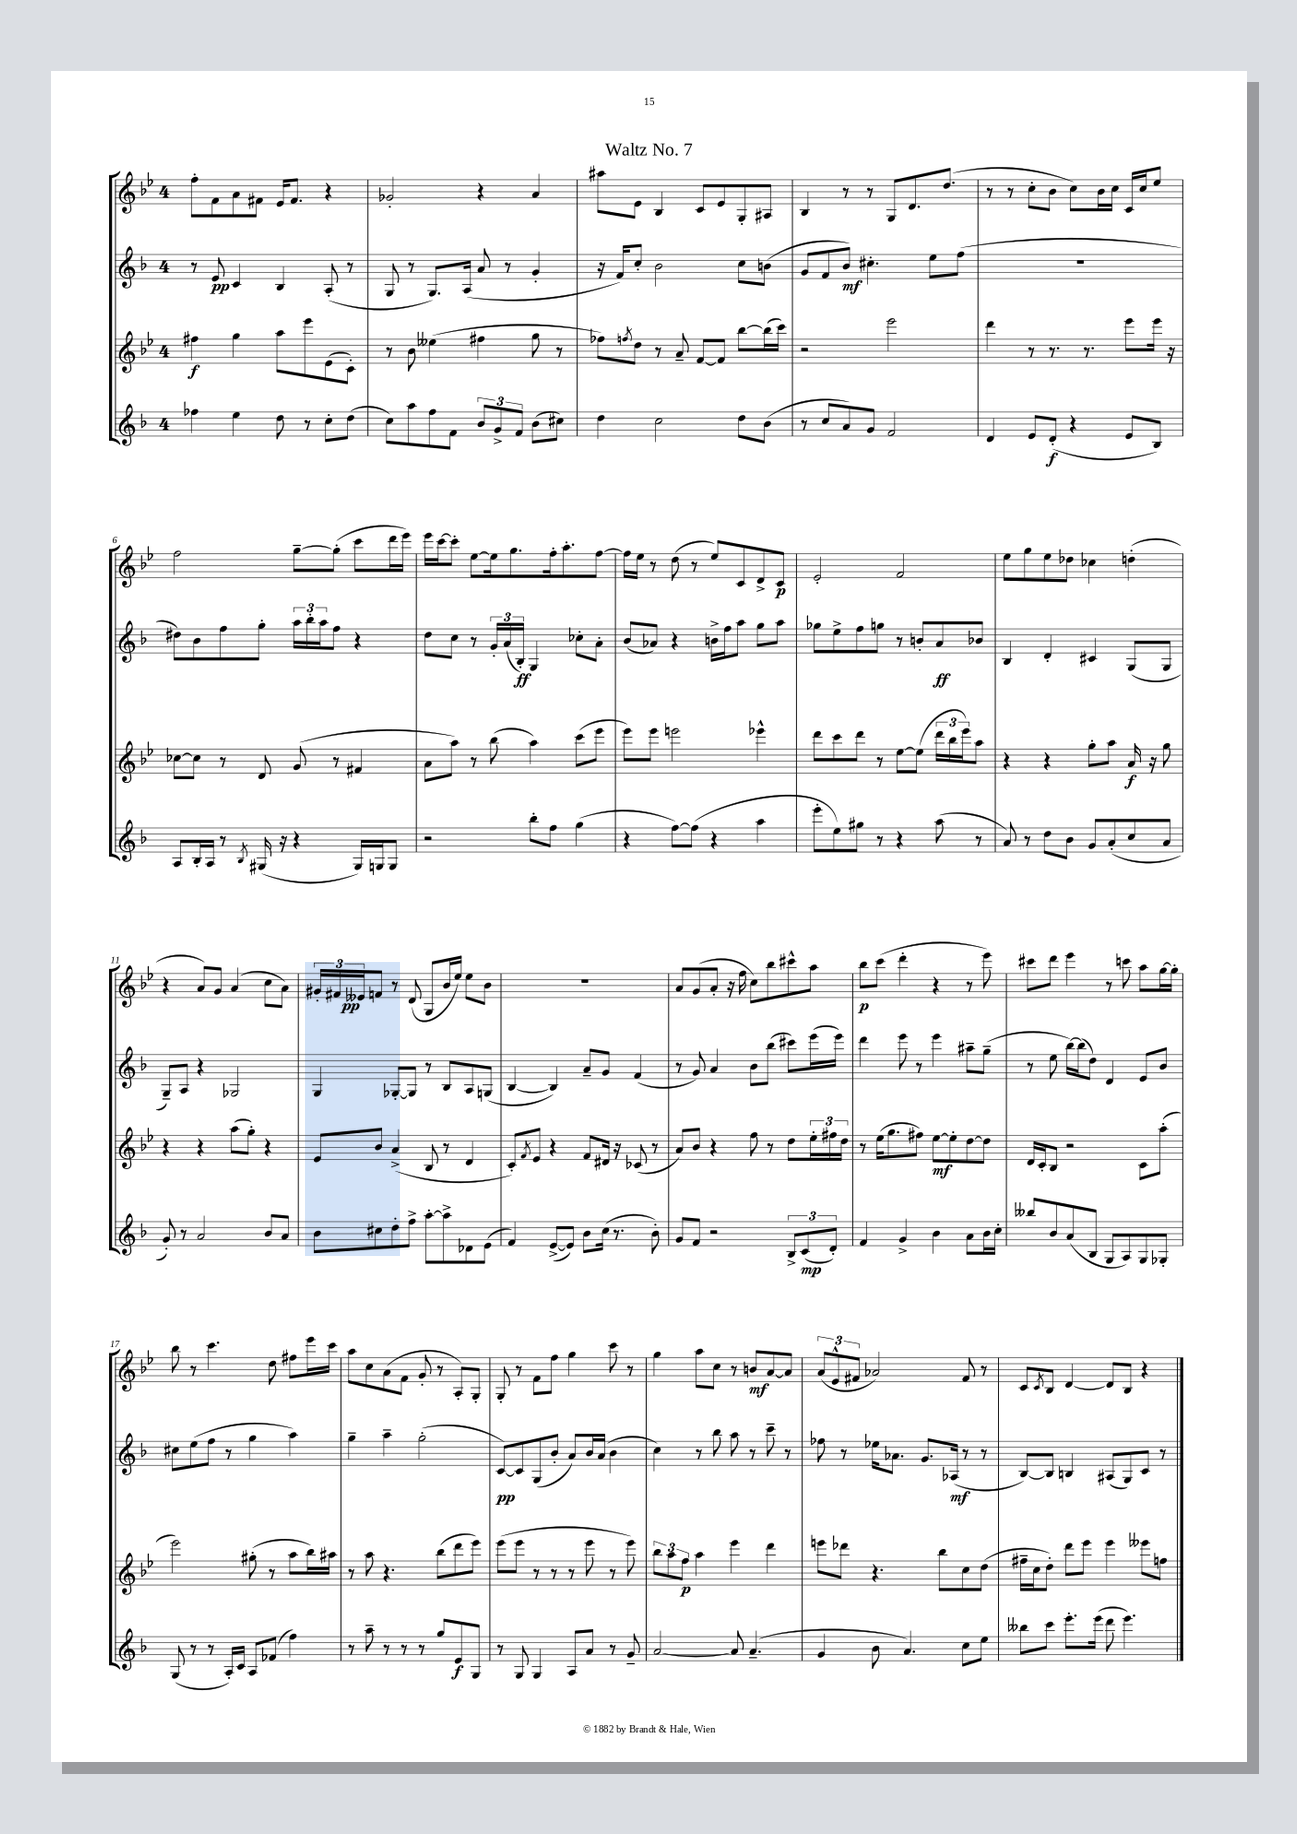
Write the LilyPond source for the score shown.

\header { title = "Waltz No. 7" }
<<
\new StaffGroup <<
\new Staff = "s0" {
    \clef treble \key bes \major \once \override Staff.TimeSignature.style = #'single-digit \time 4/4
    f''8-. f'8 a'8 fis'8 ees'16 fis'8. r4 |
    ges'2-. r4 a'4 |
    ais''8 ees'8 bes4 c'8 ees'8 g8-. ais8 |
    bes4 r8 r8 g8 d'8. d''8.( |
    r8 r8 c''8-. bes'8 c''8) bes'16 c''16 c'16 c''16 ees''8 |
    f''2 g''8~-- g''8-.( c'''8 d'''16 ees'''16) |
    ees'''16 c'''16~ c'''8-. ees''8~ ees''16 g''8. f''16-. a''8.-. f''8~ |
    f''16 ees''16 r8 d''8( r8 ees''8) c'8 d'8-> c'8\p |
    ees'2-. f'2 |
    ees''8 g''8 ees''8 des''8 ces''4 d''4-.( |
    r4 a'8) g'8 a'4( c''8 a'8) |
    \tuplet 3/2 { gis'16-. fis'16 eeses'16\pp } f'8 r8 d'8( g8 bes'16 ees''16) ees''8 bes'8 |
    R1 |
    a'8 g'8( a'8-. r16 f''16 c''8) bes''8 cis'''8-^ a''8 |
    bes''8\p c'''8( d'''4-. r4 r8 ees'''8) |
    cis'''8 d'''8 ees'''4 r8 c'''8 a''8 g''16~ g''16-. |
    bes''8 r8 c'''4. d''8 fis''8 ees'''16 c'''16 |
    a''8 c''8 a'8( f'8 g'8-. r8 a8-.) g8-. |
    g8-. r8 f'8 f''8 g''4 c'''8 r8 |
    g''4 a''8 c''8 r8 b'8\mf a'8~ a'8 |
    \tuplet 3/2 { a'8( ees'8-^ fis'8 } aes'2) fis'8 r8 |
    c'8 \acciaccatura { c'8 } bes8 d'4~ d'8 bes8 r4 \bar "|." |
}
\new Staff = "s1" {
    \clef treble \key f \major \once \override Staff.TimeSignature.style = #'single-digit \time 4/4
    r8 e'8\pp c'4 bes4 a8-.( r8 |
    g8 r8 g8.) a16( a'8 r8 g'4-. |
    r16 f'16) c''8-. bes'2 c''8 b'8( |
    g'8 f'8 bes'8\mf) cis''4.-. e''8 f''8( |
    R1 |
    dis''8) bes'8 f''8 g''8-. \tuplet 3/2 { a''16 bes''16-. a''16 } f''8 r4 |
    d''8 c''8 r8 \tuplet 3/2 { g'16-. a'16( bes16-.\ff) } g4 ces''8-. a'8-. |
    bes'8( aes'8) r4 b'16-> f''16 a''8 g''8 a''8 |
    ges''8 e''8-> f''8 g''8 r8 b'8-. a'8\ff bes'8 |
    bes4 d'4-. cis'4 g8( g8 |
    g8--) a8 r4 ges2 |
    g4 ges8~-. ges8 r8 bes8 a8 g8( |
    bes4~ bes4) a'8-- g'8 f'4( |
    r8 g'8) a'4 bes'8 bes''8( cis'''8) e'''16( e'''16) |
    d'''4 e'''8 r8 e'''4 ais''8-- g''8--( |
    r8 e''8 bes''16~) bes''16( d''8) d'4 e'8 bes'8 |
    cis''8 e''8( f''8 r8 g''4 a''4) |
    g''4-- a''4-- g''2-.( |
    c'8~\pp) c'8 g8( bes'8-. a'8) bes'16 a'16( bes'4 |
    c''4) r8 bes''8 a''8 r8 c'''8-- r8 |
    fes''8 r8 ees''16 aes'8. g'8. aes16\mf( r8 r8 |
    bes8~) bes8 b4 ais8( g8) c'8 r8 \bar "|." |
}
\new Staff = "s2" {
    \clef treble \key bes \major \once \override Staff.TimeSignature.style = #'single-digit \time 4/4
    fis''4\f g''4 a''8 ees'''8 ees'8( c'8-.) |
    r8 bes'8 eeses''4( fis''4 g''8 r8 |
    fes''8) \acciaccatura { f''8 } d''8 r8 a'8-- f'8~ f'8 bes''8~ bes''16( c'''16) |
    r2 ees'''2 |
    d'''4 r8 r8. r8. ees'''8 ees'''16 r16 |
    ces''8~ ces''8 r8 d'8 g'8( r8 fis'4 |
    a'8 a''8) r8 bes''8( a''4) c'''8( ees'''8 |
    ees'''8) ees'''8 e'''2 ees'''4-^ |
    d'''8 c'''8 d'''8 r8 ees''8~ ees''8( \tuplet 3/2 { d'''16 bes''16 ees'''16) } a''8 |
    r4 r4 g''8-. a''8 a'16\f r16 g''8 |
    r4 r4 a''8( g''8-.) r4 |
    ees'8 bes'8 a'4->( bes8 r8 d'4 |
    c'8-.) \acciaccatura { f'8 } ees'8 r4 f'8 dis'16 r16 ces'8( r8 |
    a'8) bes'8 r4 f''8 r8 d''8 \tuplet 3/2 { ees''16-. fis''16 d''16 } |
    r8 ees''16( g''8. fis''8) ees''8~\mf ees''8-. d''8~ d''8 |
    d'16 c'16-. bes8 r2 c'8 a''8-.( |
    ees'''2) gis''8-.( r8 a''8 bes''16) ais''16 |
    r8 a''8 r4. bes''8( d'''8 ees'''8) |
    ees'''8( ees'''8 r8 r8 r8 ees'''8 r8 ees'''8) |
    \tuplet 3/2 { bes''8 a''8 f''8\p } a''4 ees'''4 d'''4 |
    e'''8 des'''8 r4. bes''8 c''8 d''8( |
    fis''16-- c''16 d''8-.) d'''8 ees'''8 ees'''4 eeses'''8 f''8 \bar "|." |
}
\new Staff = "s3" {
    \clef treble \key f \major \once \override Staff.TimeSignature.style = #'single-digit \time 4/4
    fes''4 e''4 d''8 r8 c''8-. d''8( |
    c''8) a''8 f''8 f'8 \tuplet 3/2 { bes'8 g'8-> f'8 } bes'8( cis''8) |
    d''4 c''2 d''8 bes'8( |
    r8 c''8 a'8) g'8 f'2 |
    d'4 e'8 d'8-.\f( r4 e'8 bes8) |
    a8 bes16-. a16 r8 \acciaccatura { bes8 } gis16( r16 r4 gis16) g16 g8 |
    r2 bes''8-. f''8 g''4( |
    r4 f''8~) f''8( r4 a''4 |
    e'''8-. e''8) gis''8 r8 r4 a''8( r8 |
    a'8) r8 d''8 bes'8 g'8 a'8-.( c''8 a'8 |
    g'8-.) r8 a'2 bes'8 a'8 |
    bes'8 cis''8 d''8-. f''8-> a''8~-. a''8-> des'8 e'8( |
    f'4) e'8~->( e'8) bes'8 c''16( r8. bes'8-.) |
    g'8 f'8 r2 \tuplet 3/2 { bes8-> c'8\mp( d'8-.) } |
    f'4 g'4-> bes'4 a'8 bes'16 c''16-. |
    beses''8 bes'8 a'8( bes8 g8 a8) g8 ges8-. |
    g8( r8 r8 a16-.) c'16 a8 fes'8( f''4) |
    r8 a''8-- r8 r8 r8 g''8 e'8\f g8 |
    r8 g8 g4 a8 a'8 r8 g'8-- |
    a'2~ a'8 a'4.--( |
    g'4 bes'8 a'4.) c''8 e''8 |
    beses''8 c'''8 e'''8.-. e'''16( d'''8 e'''4.) \bar "|." |
}
>>
>>
